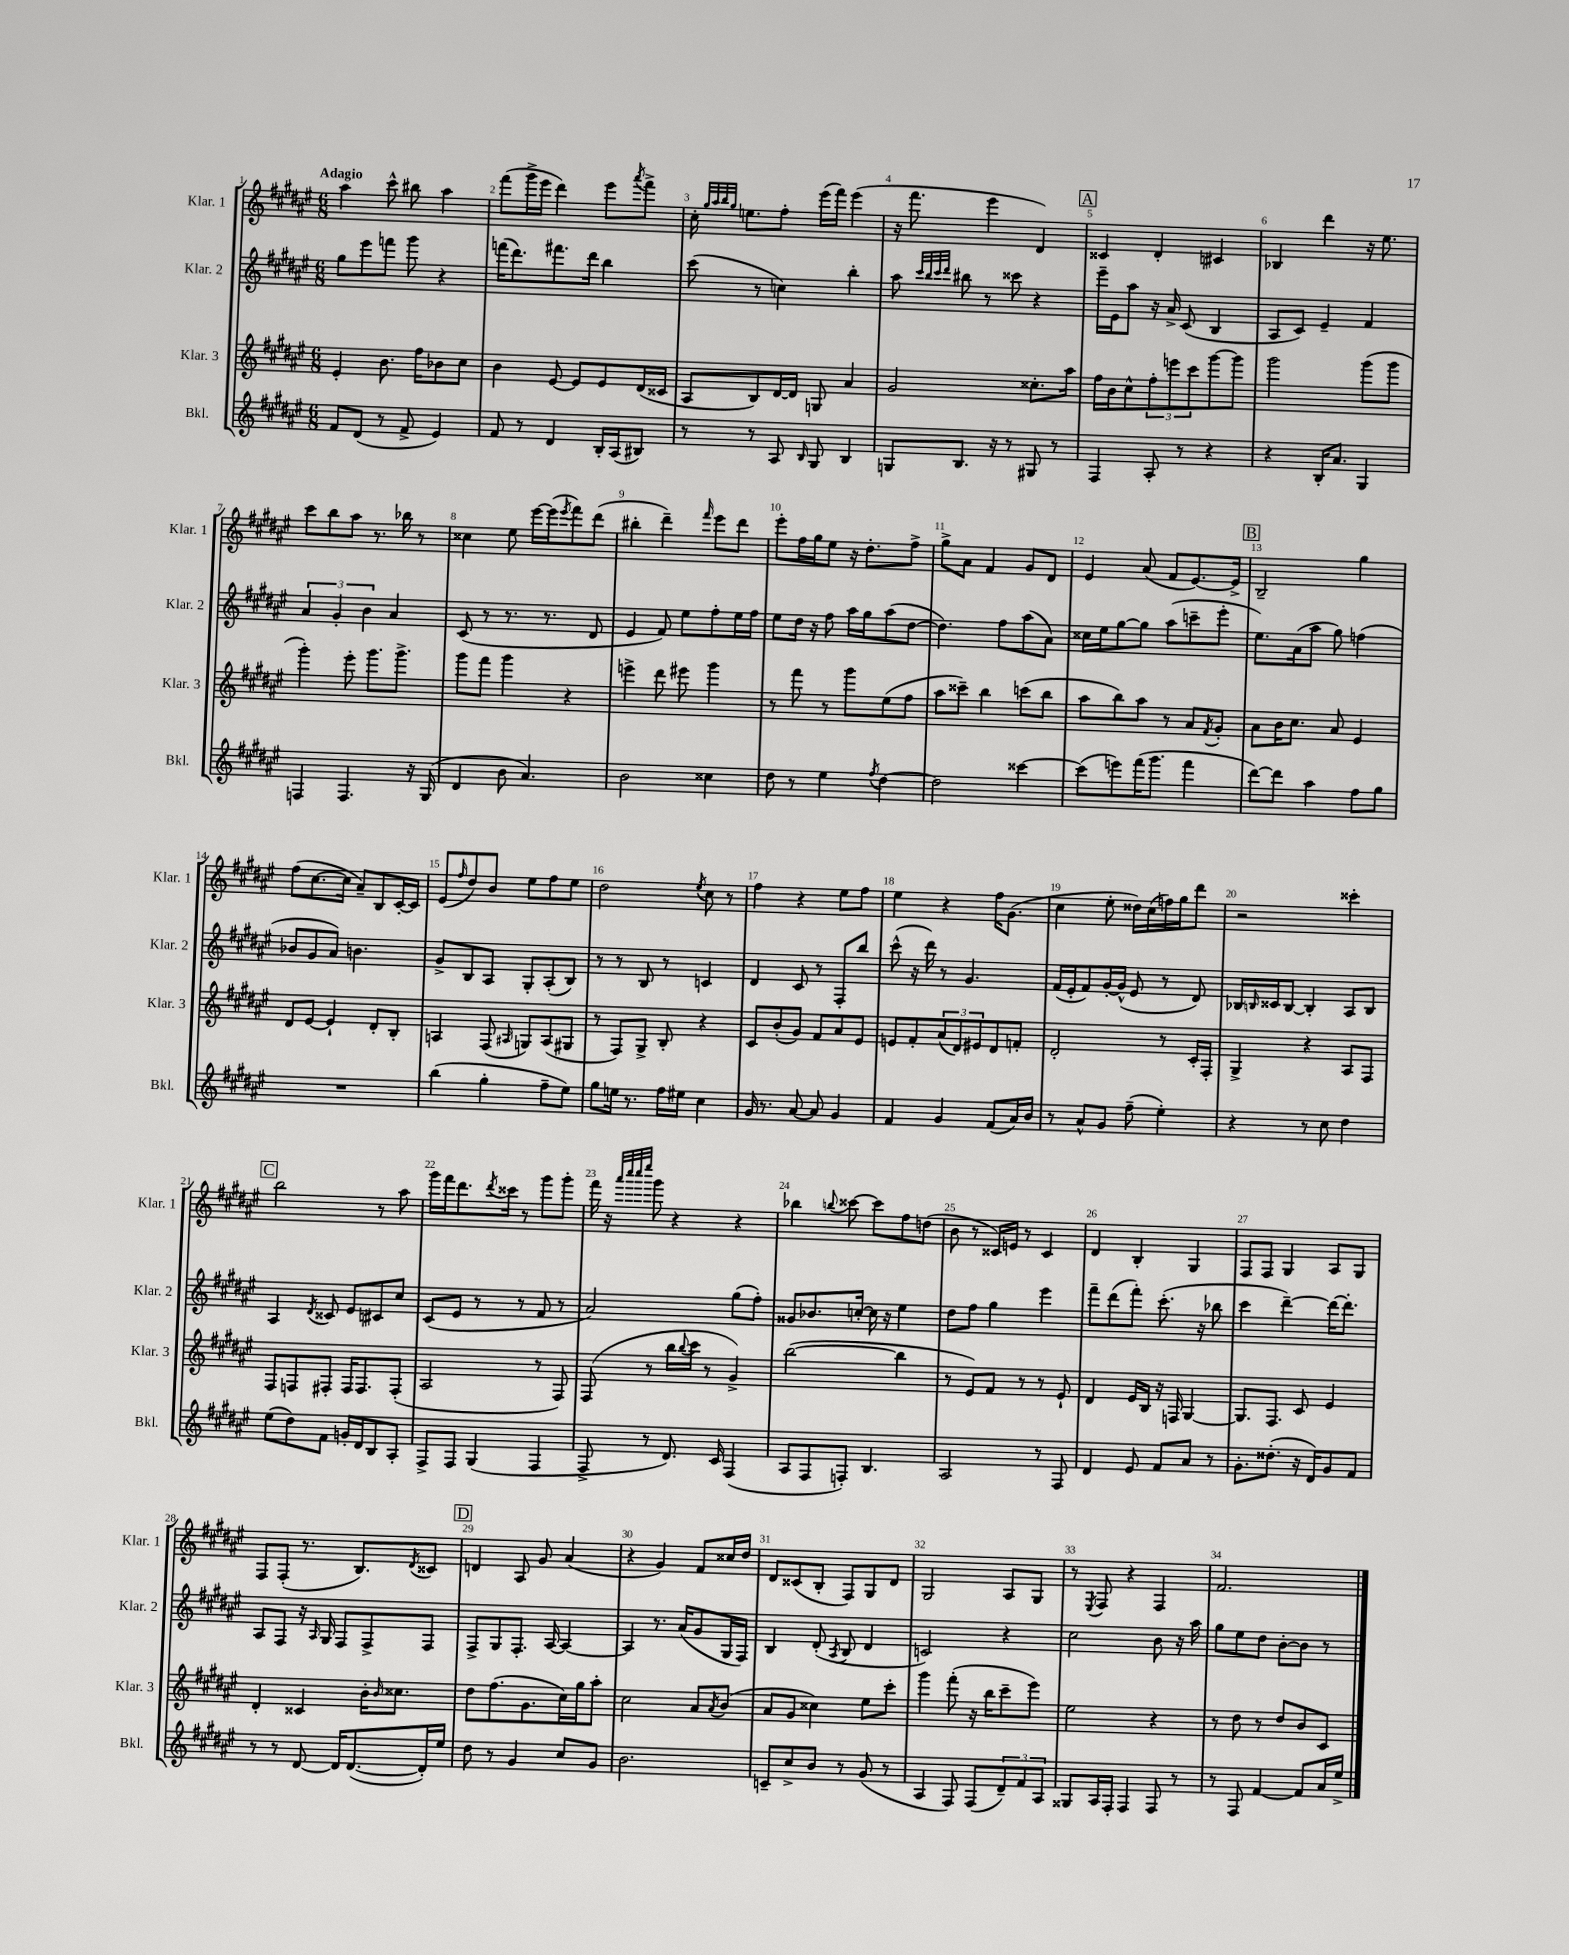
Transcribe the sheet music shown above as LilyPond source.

<<
\new StaffGroup <<
\new Staff = "s0" \with { instrumentName = "Klar. 1" shortInstrumentName = "Klar. 1" } {
    \clef treble \key fis \major \numericTimeSignature \time 6/8 \tempo "Adagio"
    ais''4 cis'''8-^ bis''8 ais''4 |
    fis'''8( gis'''16-> eis'''16 dis'''4) eis'''8 \acciaccatura { ais'''8 } fis'''8-> |
    cis''16-. \grace { gis''32 ais''32 b''32 gis''32 } e''8. fis''8-. eis'''16( fis'''16) eis'''4( |
    r16 fis'''8. eis'''4 dis'4) |
    \mark \markup { \box "A" } cisis'4 dis'4-. cis'4 |
    bes4 dis'''4 r16 eis''8. |
    cis'''8 b''8 ais''8 r8. bes''16 r8 |
    cisis''4 eis''8 eis'''16~ eis'''16( \acciaccatura { eis'''8 } fis'''8) dis'''8( |
    bis''4-. dis'''4--) \grace { fis'''16 } eis'''8 dis'''8 |
    eis'''8-. fis''16 gis''16 eis''8 r16 dis''8.-. fis''8-> |
    gis''8-> ais'8 fis'4 gis'8 dis'8 |
    eis'4 ais'8( fis'8 eis'8.~) eis'16-> |
    \mark \markup { \box "B" } b2-- gis''4 |
    fis''8( cis''8.~ cis''16 ais'8--) b8 cis'16~-. cis'16 |
    eis'8( \grace { fis''16 } dis''8) b'8 eis''8 fis''8 eis''8 |
    dis''2 \acciaccatura { eis''8 } cis''8 r8 |
    fis''4 r4 eis''8 fis''8 |
    eis''4 r4 fis''16 gis'8.( |
    cis''4 eis''8-. disis''16) cis''16( f''16) gis''16 dis'''8 |
    r2 cisis'''4-. |
    \mark \markup { \box "C" } b''2 r8 ais''8 |
    gis'''16 fis'''16 dis'''8. \acciaccatura { dis'''8 } cisis'''16 r8 gis'''8 gis'''8-. |
    fis'''16 r16 \grace { ais'''32 cis''''32 cis''''32 eis''''32 } gis'''8 r4 r4 |
    bes''4 \appoggiatura { b''8 } cisis'''8~ cisis'''8 fis''8 d''8( |
    b'8 r8 cisis'16) e'16 r8 cisis'4 |
    dis'4 b4-. gis4 |
    fis8 fis8 gis4 ais8 gis8 |
    fis8 fis8-.( r8. b8.) \acciaccatura { dis'8 } cisis'8 |
    \mark \markup { \box "D" } d'4 ais8 gis'8 ais'4( |
    r4 gis'4) fis'8 cisis''16 dis''16 |
    dis'8 cisis'8( b8-. fis8) gis8 dis'8 |
    gis2 ais8 gis8 |
    r8 \acciaccatura { eis8 } fis8 r4 fis4 |
    fis'2. \bar "|." |
}
\new Staff = "s1" \with { instrumentName = "Klar. 2" shortInstrumentName = "Klar. 2" } {
    \clef treble \key fis \major \numericTimeSignature \time 6/8
    gis''8 eis'''8 f'''8 gis'''8 r4 |
    f'''16( dis'''8.) fis'''8. dis'''16 b''4 |
    cis'''8( r8 c''4) b''4-. |
    ais''8 \grace { cis'''32 b''32 cis'''32 dis'''32 } bis''8 r8 cisis'''8 r4 |
    \mark \markup { \box "A" } eis'''16-- eis'16 ais''8 r16 ais'16-> cis'8( b4 |
    ais8 cis'8) eis'4-- fis'4 |
    \tuplet 3/2 { ais'4 gis'4-. b'4 } ais'4 |
    cis'8( r8 r8. r8. dis'8 |
    eis'4 fis'8) eis''8 fis''8-. eis''16 fis''16 |
    eis''8 dis''16 r16 fis''8 ais''16 gis''16 ais''8( dis''8~ |
    dis''4.) fis''8 ais''8( ais'8) |
    cisis''16 eis''16 gis''8~ gis''8 ais''8( c'''8-- eis'''8-. |
    \mark \markup { \box "B" } eis''8.) ais'16( ais''8 gis''8) f''4( |
    bes'8 gis'8 ais'8) b'4. |
    gis'8-> b8 ais8 gis8-. ais8-.( b8) |
    r8 r8 b8 r8 c'4 |
    dis'4 cis'8 r8 fis8-. b''8 |
    cis'''8-^( r16 dis'''16) r8 gis'4. |
    fis'16( eis'16-. fis'8) gis'16~-. gis'16-^( eis'8 r8 dis'8) |
    bes16 \grace { b16 } cisis'16 b8~ b4-. ais8 b8 |
    \mark \markup { \box "C" } ais4 \acciaccatura { dis'8 } cisis'8 eis'8 cis'8 cis''8 |
    cis'8( eis'8 r8 r8 fis'8 r8 |
    ais'2) gis''8( fis''8-.) |
    gisis'8 bes'8. c''16~-. c''16 r16 eis''4 |
    dis''8 fis''8 gis''4 eis'''4 |
    fis'''8-- dis'''8( fis'''8-.) cis'''8.-.( r16 bes''8 |
    cis'''4 dis'''4~--) dis'''16~ dis'''8.-. |
    ais8 fis8 r16 \grace { ais16 } gis16 fis8 fis8-> fis8 |
    \mark \markup { \box "D" } fis8-> gis8 fis8.-. ais16~ ais4~ |
    ais4 r8. ais'16( gis'8 gis16 fis16) |
    b4 dis'8-.( \acciaccatura { ais8 } b8 dis'4 |
    c'2) r4 |
    cis''2 b'8 r16 ais''16 |
    gis''8 eis''8 dis''8 b'8~-. b'8 r8 \bar "|." |
}
\new Staff = "s2" \with { instrumentName = "Klar. 3" shortInstrumentName = "Klar. 3" } {
    \clef treble \key fis \major \numericTimeSignature \time 6/8
    eis'4-. b'8. fis''16 bes'8 cis''8 |
    b'4 eis'8~ eis'8 eis'8 dis'16( cisis'16 |
    ais8 b8) dis'16~ dis'16 g8 ais'4 |
    gis'2 cisis''8.-. ais''16 |
    \mark \markup { \box "A" } fis''16 b'16 cis''8-^ \tuplet 3/2 { fis''8-. e'''8 cis'''8 } gis'''8~ gis'''8 |
    gis'''2 gis'''8( gis'''8 |
    gis'''4-.) eis'''8-. gis'''8. gis'''8.-> |
    gis'''8 fis'''8 gis'''4 r4 |
    e'''4-> dis'''8 eis'''8 gis'''4 |
    r8 fis'''8 r8 gis'''8 eis''8( fis''8 |
    ais''8 cisis'''8--) b''4 c'''8( b''8 |
    ais''8 b''8) ais''8 r8 ais'8 \acciaccatura { fis'8 } gis'8-. |
    \mark \markup { \box "B" } ais'8 b'16 cis''8. ais'8 eis'4 |
    dis'8 eis'8~ eis'4-! dis'8-. b8-. |
    a4 fis8( \grace { ais16 } g8) ais8( gis8 |
    r8 fis8) gis8-> b8-. r4 |
    cis'8 b'8-.( gis'8) fis'8 ais'8 eis'8 |
    e'8 fis'8-. \tuplet 3/2 { ais'8( dis'8) eis'8 } dis'8 f'8-. |
    dis'2-. r8 cis'16-. fis16-. |
    gis4-> r4 ais8 fis8 |
    \mark \markup { \box "C" } fis8 f8 fis8-. fis16 fis8. fis8-.( |
    ais2 r8 fis8) |
    fis8( r8 b''16 \appoggiatura { b''8 } cis'''16 r8 gis'4->) |
    b''2~( b''4 |
    r8 eis'8) fis'8 r8 r8 eis'8-! |
    dis'4 eis'16 b16 r16 f16 gis4~ |
    gis8. fis8. cis'8 eis'4 |
    dis'4-. cisis'4 b'16-. \grace { b'16 } cisis''8. |
    \mark \markup { \box "D" } dis''8 fis''8.( gis'8. cis''16) gis''16 ais''8-. |
    cis''2 ais'8 \acciaccatura { ais'8 } b'8( |
    ais'8 gis'8 cisis''4) eis''8 cis'''8-. |
    gis'''4 fis'''8-.( r16 b''16 cis'''8-- eis'''8) |
    eis''2 r4 |
    r8 dis''8 r8 dis''8 b'8 cis'8 \bar "|." |
}
\new Staff = "s3" \with { instrumentName = "Bkl." shortInstrumentName = "Bkl." } {
    \clef treble \key fis \major \numericTimeSignature \time 6/8
    fis'8 dis'8( r8 fis'8-> eis'4) |
    fis'8 r8 dis'4 b16-. ais16( bis8) |
    r8 r8 ais8 \grace { b16 } gis8 b4 |
    g8 b8. r16 r8 gis8 r8 |
    \mark \markup { \box "A" } fis4 ais8-. r8 r4 |
    r4 b16-. ais'8. gis4 |
    f4 f4. r16 gis16( |
    dis'4 b'8 ais'4.) |
    b'2 cisis''4 |
    dis''8 r8 eis''4 \acciaccatura { fis''8 } dis''4~ |
    dis''2 cisis'''4~ |
    cisis'''8( e'''8) fis'''16( gis'''8. fis'''4 |
    \mark \markup { \box "B" } dis'''8~) dis'''8 ais''4 fis''8 gis''8 |
    R2. |
    b''4( gis''4-. fis''8-- eis''8) |
    gis''8 e''16 r8. fis''16 eis''16 cis''4 |
    gis'16 r8. ais'8~ ais'8 gis'4 |
    fis'4 gis'4 fis'8( ais'16) b'16 |
    r8 ais'8-^ gis'8 fis''8--( eis''4-.) |
    r4 r8 cis''8 dis''4 |
    \mark \markup { \box "C" } eis''8( dis''8) fis'8 g'16-. dis'16 b8 ais8-. |
    fis8-> fis8 gis4( fis4 |
    fis8-> r8 dis'8.) cis'16 fis4( |
    ais8 fis8 f8-.) b4. |
    ais2 r8 fis8 |
    dis'4 eis'8 fis'8 ais'8 r8 |
    gis'8.-. disis''8.-.( r16 dis'16) gis'8 fis'8 |
    r8 r8 dis'8~ dis'16 dis'8.~( dis'16-.) eis''16 |
    \mark \markup { \box "D" } dis''8 r8 gis'4 cis''8 gis'8 |
    b'2. |
    c'8-- cis''8-> b'8 r8 gis'8( r8 |
    ais4 fis8) fis8( \tuplet 3/2 { dis'8--) fis'8 ais8 } |
    gisis8 ais16 fis16-. fis4 fis8 r8 |
    r8 fis8 fis'4~ fis'8 ais'16 eis''16-> \bar "|." |
}
>>
>>
\layout { \context { \Score \override BarNumber.break-visibility = ##(#f #t #t) barNumberVisibility = #all-bar-numbers-visible } }
